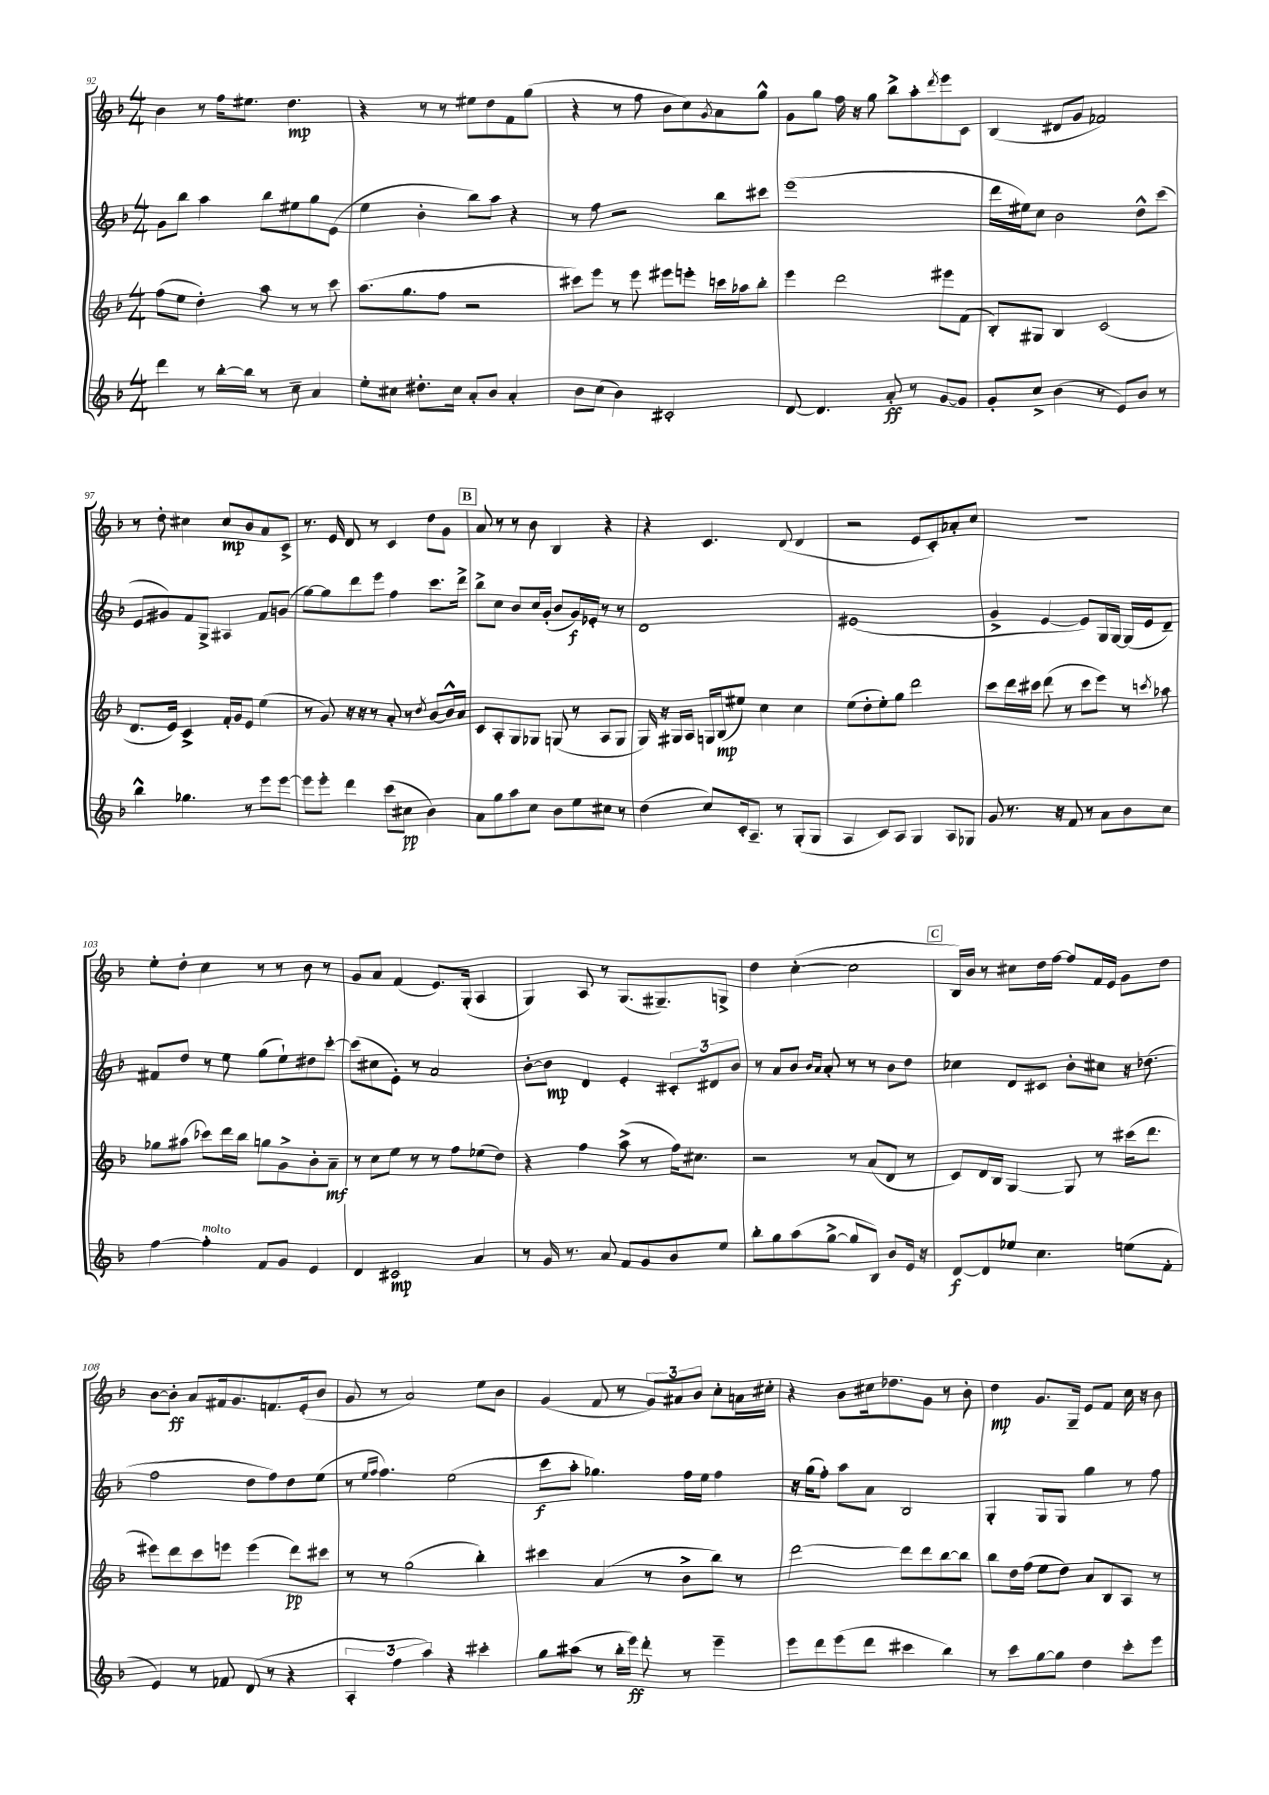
<<
\new StaffGroup <<
\new Staff = "s0" {
    \clef treble \key f \major \numericTimeSignature \time 4/4
    bes'4 r8 f''16 eis''8. d''4.\mp |
    r4 r8 r8 eis''8 d''8 f'8 g''8( |
    r4 r8 f''8 bes'8 c''8) \acciaccatura { g'8 } a'8 g''8-^ |
    g'8 g''8 f''16 r16 g''8 bes''8-> a''8-. \acciaccatura { d'''8 } e'''8 c'8 |
    bes4( dis'8 g'8 fes'2) |
    r8 d''8-. cis''4 cis''8\mp bes'8 a'8 c'8-> |
    r8. e'16 d'8 r8 c'4 d''8 g'8 |
    \mark \markup { \box "B" } a'8 r8 r8 bes'8 bes4 r4 |
    r4 c'4. d'8( d'4 |
    r2 e'8 c'8-.) aes'8-. c''8 |
    R1 |
    e''8-. d''8-. c''4 r8 r8 bes'8 r8 |
    g'8 a'8 f'4( e'8.) g16-.( a4 |
    g4) a8 r8 g8.( gis8.--) g8-> |
    d''4 c''4~-.( c''2 |
    \mark \markup { \box "C" } bes16) bes'16 r8 cis''8 d''16 f''16~ f''8 f'16 e'16 g'8 d''8 |
    bes'8~ bes'8-.\ff a'8 fis'16 g'8. f'8. e'16-.( bes'8 |
    g'8 r8 a'2) e''8 bes'8 |
    g'4( f'8 r8 \tuplet 3/2 { g'8) ais'8 bes'8 } c''8-. a'16 cis''16-. |
    r4 bes'8 cis''16 des''8. g'8 r8 bes'8-. |
    d''4\mp g'8. g16-- e'8 f'8 c''16 r16 bes'8 \bar "|." |
}
\new Staff = "s1" {
    \clef treble \key f \major \numericTimeSignature \time 4/4
    g'8 bes''8 a''4 bes''8 eis''8 g''8 e'8( |
    e''4 bes'4-. bes''8) a''8 r4 |
    r8 f''8 r2 bes''8 cis'''8 |
    e'''1( |
    d'''16 eis''16) c''8 bes'2 d''8-^ c'''8( |
    e'8 gis'8) f'8 g8-> ais4 f'8 g'8( |
    g''8~) g''8 d'''8 e'''8 f''4 c'''8. d'''16-> |
    \mark \markup { \box "B" } bes''8-> c''8 bes'8 c''16 g'16-.( bes'8 g'16\f) ees'16-. r8 r8 |
    d'1 |
    eis'1( |
    g'4-> e'4~ e'8) g16 g16~ g16( e'16 d'8--) |
    fis'8 d''8 r8 e''8 g''8( e''8-!) dis''8 c'''8~-. |
    c'''8( cis''8 e'8-.) r8 a'2 |
    bes'8~-. bes'8\mp d'4 e'4-. \tuplet 3/2 { cis'8-. dis'8 bes'8 } |
    r8 a'8 bes'8 \grace { bes'16 a'16 } a'8-. r8 r8 bes'8 d''8 |
    \mark \markup { \box "C" } ces''4 d'8 cis'8 bes'8-. cis''8 r16 des''8.( |
    f''2 d''8 f''8) d''8 e''8( |
    r8 \grace { e''16 f''16 } f''4.) e''2( |
    c'''8\f a''8-. ges''4.) f''16 e''16 f''4 |
    r16 g''16( f''8-.) a''8 a'8 bes2 |
    g4-. g8 g8 g''4 r8 f''8 \bar "|." |
}
\new Staff = "s2" {
    \clef treble \key f \major \numericTimeSignature \time 4/4
    f''8( e''8 d''4-.) a''8 r8 r8 c'''8 |
    a''8.( g''8. f''8 r2 |
    cis'''8) e'''8 r8 e'''8 eis'''8 e'''8-. c'''16 aes''16 bes''8-. |
    e'''4 d'''2 eis'''8 f'8( |
    bes8-.) gis8 bes4 c'2( |
    d'8. e'16) c'4-> f'16-. g'16 e'8 e''4( |
    r8 g'8) r16 r16 r8 a'8-. r8 \acciaccatura { d''8 } bes'8~ bes'16-^ a'16 |
    \mark \markup { \box "B" } c'8 a8-. g8 ges8 g8( r8 a8 g8 |
    g16) r16 gis16 a16 g16 bes16\mp( eis''8) c''4 c''4 |
    e''8( d''8-. e''8-.) g''8 d'''2 |
    c'''8 d'''16 cis'''16 d'''8( r8 cis'''8 e'''8) r8 \acciaccatura { c'''8 } aes''8 |
    ges''8 ais''8( ces'''8) d'''16 bes''16 g''8 g'8-> bes'8-. a'8--\mf |
    r8 c''8 e''8 r8 r8 f''8 ees''8( d''8) |
    r4 f''4 a''8->( r8 f''16) cis''8. |
    r2 r8 a'8( d'8 r8 |
    \mark \markup { \box "C" } c'8) d'16 bes16 g4~ g8 r8 cis'''16( d'''8. |
    eis'''8) d'''8 c'''8 e'''8 e'''4( d'''8\pp) cis'''8 |
    r8 r8 g''2( bes''4-.) |
    cis'''4 a'4( r8 bes'8-> bes''8) r8 |
    d'''2~ d'''8 d'''8 bes''8~ bes''8 |
    bes''8 d''16 f''16( e''8 d''8) a'8 bes8 a8 r8 \bar "|." |
}
\new Staff = "s3" {
    \clef treble \key f \major \numericTimeSignature \time 4/4
    d'''4 r8 bes''16~-. bes''16 r8 c''8-- a'4 |
    e''8-. cis''8 dis''8.-. cis''16 a'8-. bes'8 a'4-. |
    bes'8 c''8( bes'4) cis'2-. |
    d'8~ d'4. a'8-.\ff r8 g'8~ g'8 |
    g'8-. c''8-> bes'4( r8 e'8) bes'8 r8 |
    bes''4-^ ges''4. r8 e'''8 e'''8~ |
    e'''8 e'''8-. d'''4 c'''8( cis''8\pp bes'4) |
    \mark \markup { \box "B" } a'8 g''8 a''8 c''8 bes'8 e''8 cis''8 r8 |
    d''4( c''8) c'16-. a8.-- r8 g8-.( g8 |
    a4 c'8) a8 g4 a8 ges8 |
    g'8 r8. r16 f'8 r8 a'8 bes'8 c''8 |
    f''4~ f''4-.^\markup { \italic "molto" } f'8 g'8 e'4 |
    d'4 cis'2\mp a'4 |
    r8 g'16 r8. a'8 f'8 g'8 bes'8 e''8 |
    bes''8-. g''8 a''8( g''8~-> g''8 bes8) bes'8 e'16 r16 |
    \mark \markup { \box "C" } d'8~\f d'8 ees''8 c''4. e''8( f'8-. |
    e'4) r8 fes'8 d'8( r8 r4 |
    \tuplet 3/2 { a4-. f''4 a''4) } r4 cis'''4-. |
    g''8 ais''8( r8 bes''16-. e'''16\ff) d'''8-. r8 e'''4-- |
    e'''8 d'''8 e'''8( d'''8 cis'''4 bes''4) |
    r8 c'''8 g''8~ g''8 d''4 c'''8-. e'''8 \bar "|." |
}
>>
>>
\layout { \context { \Score currentBarNumber = #92 } }
